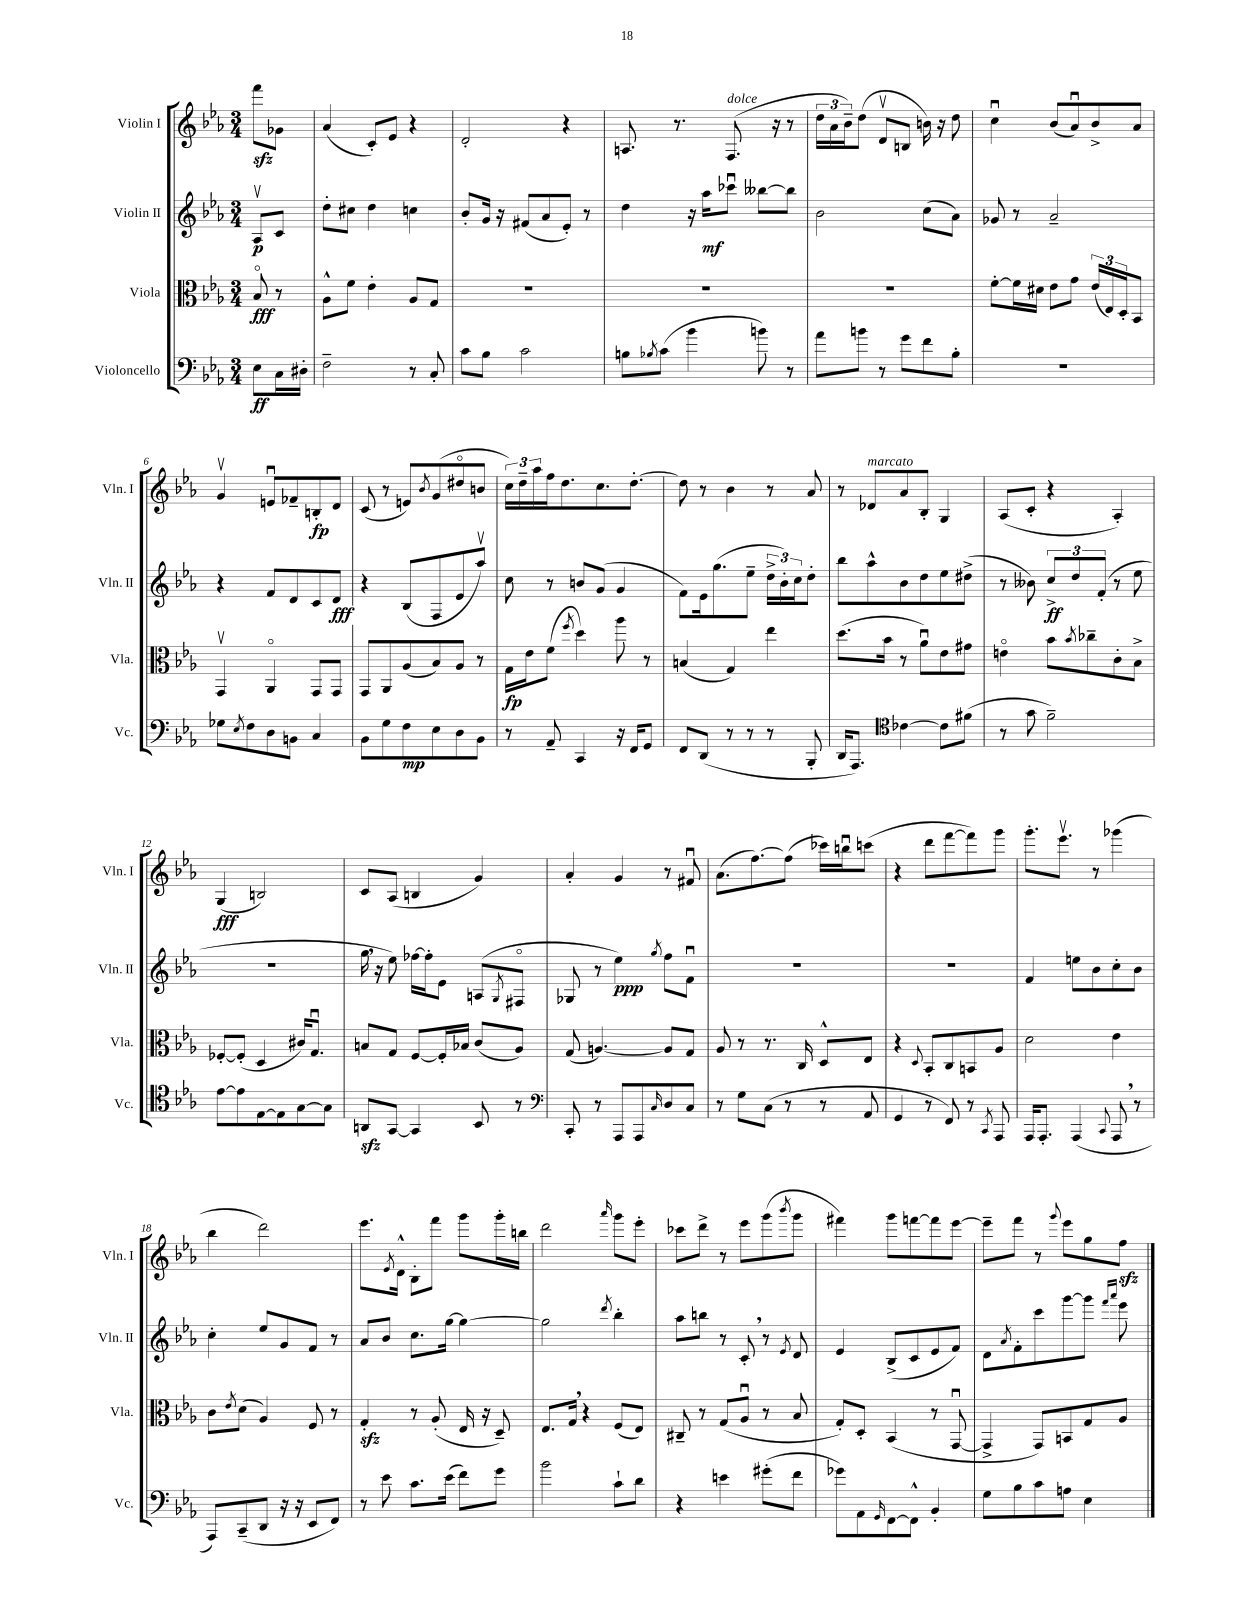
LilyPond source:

<<
\new StaffGroup <<
\new Staff = "s0" \with { instrumentName = "Violin I" shortInstrumentName = "Vln. I" } {
    \clef treble \key ees \major \numericTimeSignature \time 3/4 \partial 4
    f'''8\sfz ges'8 |
    aes'4( c'8-.) ees'8 r4 |
    d'2-. r4 |
    a8. r8. f8.^\markup { \italic "dolce" }( r16 r8 |
    \tuplet 3/2 { d''16 aes'16 bes'16--) } d''8( d'8\upbow b8 b'16) r16 d''8 |
    c''4\downbow bes'8( aes'8\downbow) bes'8-> aes'8 |
    g'4\upbow e'8\downbow fes'8-- b8-.\fp d'8 |
    c'8( r8 e'8) \acciaccatura { bes'8 } g'8( dis''8\flageolet b'8 |
    \tuplet 3/2 { c''16) d''16-- aes''16 } f''16 d''8. c''8. d''8.~-. |
    d''8 r8 bes'4 r8 aes'8 |
    r8 des'8^\markup { \italic "marcato" } aes'8 bes8-. g4 |
    aes8( c'8-. r4 aes4-.) |
    g4\fff( b2) |
    c'8 aes8( b4 g'4) |
    aes'4-. g'4 r8 fis'8\downbow |
    aes'8.( f''8.~) f''8( ces'''16) b''16\downbow c'''8( |
    r4 d'''8 f'''8~ f'''8) g'''8 |
    g'''8.-. ees'''8.\upbow r8 ges'''4( |
    bes''4 d'''2) |
    ees'''8. \acciaccatura { ees'8 } d'16-^ bes8-. f'''8 g'''8 g'''16-. b''16 |
    d'''2 \grace { aes'''16 } g'''8 ees'''8-. |
    ces'''8 d'''8-> r8 ees'''8 g'''8( \acciaccatura { bes'''8 } g'''8 |
    fis'''4) g'''8 f'''8~ f'''8 ees'''8~ |
    ees'''8-- f'''8 r8 \appoggiatura { g'''8 } ees'''8 g''8 f''8\sfz \bar "|." |
}
\new Staff = "s1" \with { instrumentName = "Violin II" shortInstrumentName = "Vln. II" } {
    \clef treble \key ees \major \numericTimeSignature \time 3/4 \partial 4
    aes8\upbow\p c'8 |
    d''8-. cis''8 d''4 c''4 |
    bes'8-. g'16 r16 fis'8( aes'8 ees'8-.) r8 |
    d''4 r16 aes''16\mf ces'''8\downbow beses''8~ beses''8 |
    bes'2 c''8( aes'8) |
    ges'8 r8 aes'2-- |
    r4 f'8 d'8 c'8 d'8\fff |
    r4 bes8( f8 ees'8 aes''8\upbow) |
    c''8 r8 b'8 g'8( g'4 |
    f'8) ees'16 g''8.( ees''8-- \tuplet 3/2 { d''16-> bes'16-.) c''16 } d''8-. |
    bes''8 aes''8-^ bes'8 d''8 ees''8 dis''8->( |
    r8 beses'8) \tuplet 3/2 { c''8->\ff d''8 f'8-.( } r8 ees''8 |
    R2. |
    g''16 \breathe r16 ees''8) fes''16~ fes''16-. ees'8 a8( \acciaccatura { g8 } fis8\flageolet |
    ges8 r8 ees''4\ppp) \acciaccatura { g''8 } f''8 f'8\downbow |
    R2. |
    R2. |
    f'4 e''8 bes'8 c''8-. bes'8 |
    c''4-. ees''8 g'8 f'8 r8 |
    aes'8 bes'8 c''8. g''16~ g''4~ |
    g''2 \acciaccatura { d'''8 } bes''4-. |
    aes''8 b''8 r8 c'8-. \breathe r8 \acciaccatura { ees'8 } d'8 |
    ees'4 bes8->( c'8 ees'8 f'8) |
    d'8 \acciaccatura { aes'8 } f'8-. c'''8 g'''8~ g'''8 \grace { f'''16 aes'''16 } ees'''8 \bar "|." |
}
\new Staff = "s2" \with { instrumentName = "Viola" shortInstrumentName = "Vla." } {
    \clef alto \key ees \major \numericTimeSignature \time 3/4 \partial 4
    bes8\flageolet\fff r8 |
    aes8-^ f'8 ees'4-. aes8 g8 |
    R2. |
    R2. |
    R2. |
    f'8~-. f'16 dis'16 ees'8 g'8 \tuplet 3/2 { ees'16( ees16) d16-. } bes,8 |
    g,4\upbow aes,4\flageolet g,8 g,8 |
    g,8 aes,8 aes8( bes8) aes8 r8 |
    g16\fp ees'16 f'8( \acciaccatura { f''8 } d''4) aes''8 r8 |
    b4( g4) ees''4 |
    d''8.( bes'16 r8 aes'8\downbow) ees'8 gis'8 |
    e'4\flageolet bes'8 \acciaccatura { bes'8 } ces''8-- c'8-. bes8-> |
    fes8~-. fes8-.( d4 cis'16) g8.\downbow |
    b8 g8 f8~ f16-. bes16 c'8( aes8) |
    g8( a4.~) a8 g8 |
    aes8 r8 r8. c16 d8-^ ees8 |
    r4 \appoggiatura { d8 } bes,8-. c8 b,8 aes8 |
    d'2 ees'4 |
    c'8 \acciaccatura { ees'8 } d'8( aes4) f8 r8 |
    g4-.\sfz r8 aes8-.( ees16 r16 d8--) |
    ees8. g16 \breathe r4 f8( ees8) |
    cis8-- r8 g8( aes8\downbow r8 bes8 |
    g8-.) d8-. bes,4( r8 g,8~\downbow |
    g,4-> g,8) b,8 g8 aes8 \bar "|." |
}
\new Staff = "s3" \with { instrumentName = "Violoncello" shortInstrumentName = "Vc." } {
    \clef bass \key ees \major \numericTimeSignature \time 3/4 \partial 4
    ees8\ff c16 dis16-. |
    f2-- r8 c8-. |
    c'8 bes8 c'2 |
    b8 \acciaccatura { bes8 } c'8( bes'4 b'8) r8 |
    aes'8 b'8 r8 g'8 f'8 bes8-. |
    R2. |
    ges8 \acciaccatura { ees8 } f8 d8 b,8 c4 |
    bes,8 g8 f8\mp ees8 d8 bes,8 |
    r8 aes,8-- c,4 r16 f,16 g,8 |
    f,8 d,8( r8 r8 r8 bes,,8-. |
    d,16 aes,,8.) \clef tenor ces'4~ ces'8 fis'8( |
    r8 g'8 f'2--) |
    ees'8~ ees'8 ees8~ ees8 g8~ g8 |
    a,8\sfz g,8~ g,4 bes,8 r8 |
    \clef bass c,8-. r8 aes,,8 aes,,8 \grace { c16 } d8 c8 |
    r8 g8 c8( r8 r8 aes,8 |
    g,4 r8 f,8) r8 \acciaccatura { c,8 } aes,,8 |
    aes,,16 aes,,8.-. aes,,4( \appoggiatura { c,8 } aes,,8 \breathe r8 |
    aes,,8) c,8--( d,8 r16 r16 ees,8 f,8) |
    r8 ees'8 c'8. ees'16( f'8) g'8 |
    bes'2 c'8-! d'8 |
    r4 e'4 gis'8-.( f'8 |
    ges'8) aes,8 \grace { g,16 } f,8~ f,8-^ bes,4-. |
    g8 bes8 c'8 a8 ees4 \bar "|." |
}
>>
>>
